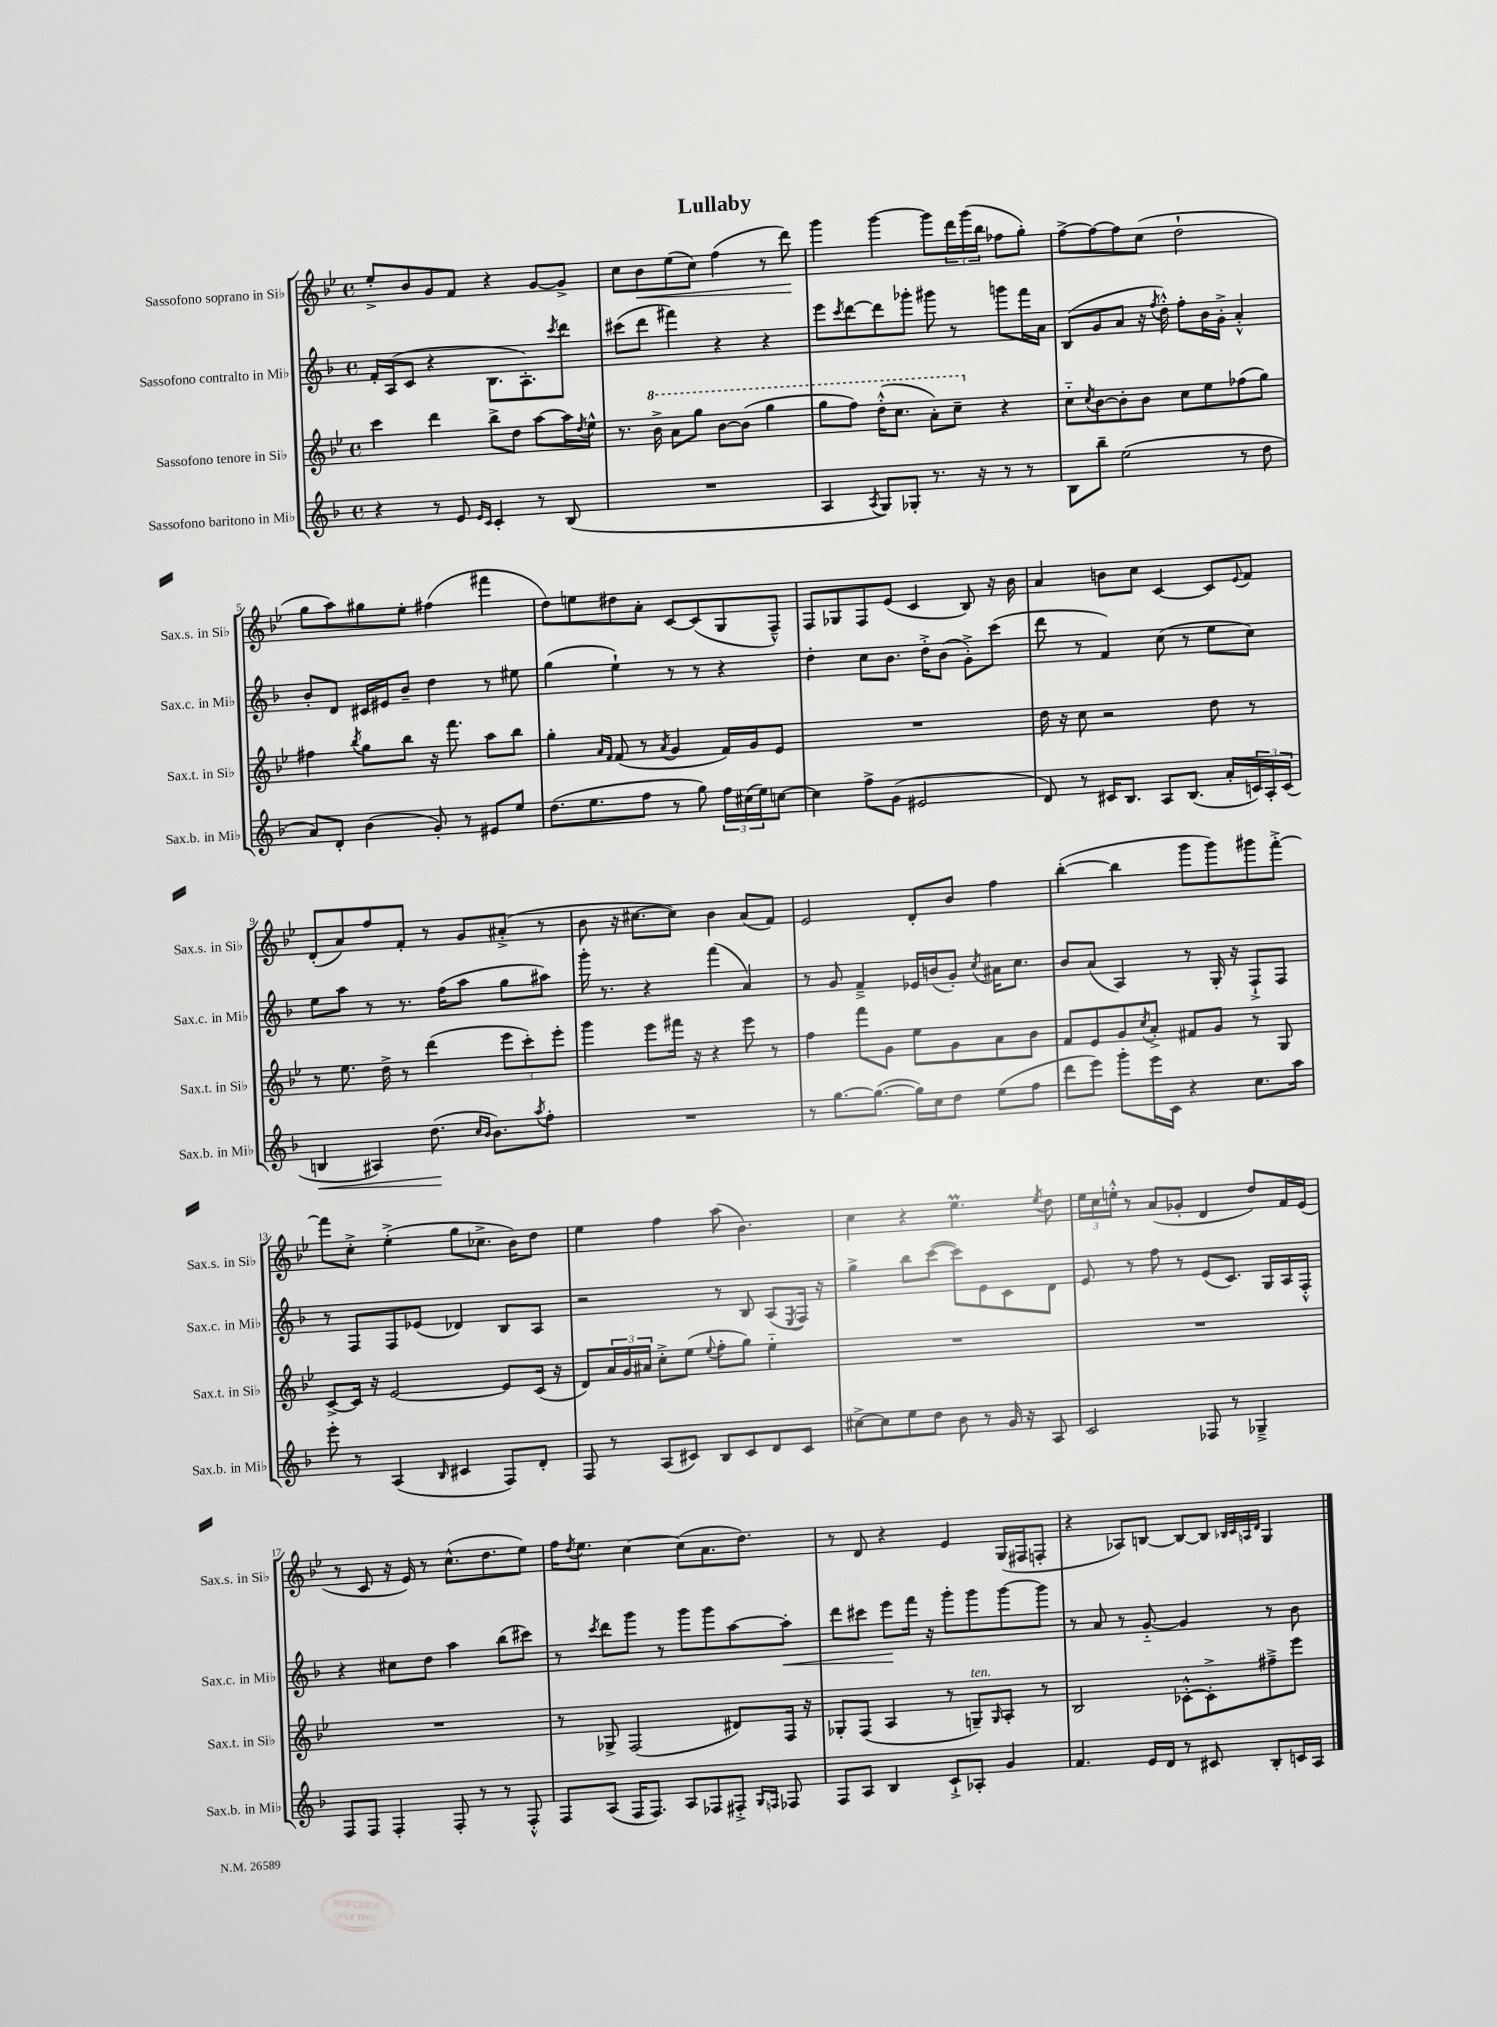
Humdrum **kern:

**kern	**kern	**kern	**kern
*staff4	*staff3	*staff2	*staff1
*clefG2	*clefG2	*clefG2	*clefG2
*k[b-]	*k[b-e-]	*k[b-]	*k[b-e-]
*M4/4	*M4/4	*M4/4	*M4/4
*met(c)	*met(c)	*met(c)	*met(c)
4r	4ccc	16f'	8ee-'^
.	.	(16A	.
.	.	8c	8b-
8r	4ddd	4r	8g
8e	.	.	8f
16qqe	.	.	.
16qqc	.	.	.
4c'	8bb-^	8.B-	4r
.	8dd	.	.
.	.	8.A')	.
8r	[8aa	.	[8g
.	.	8qccc	.
(8B-	16aa]	8ddd	8g^]
.	8qdd	.	.
.	16ee-^^	.	.
=	=	=	=
1r	8.r	(8ccc#	8cc
.	.	8ddd	8b-
.	16bb-^	.	.
.	8aa	4fff#)	(8ee-
.	8ggg	.	8cc)
.	[8bb-	4r	(4ff
.	(8bb-]	.	.
.	4ggg	4r	8r
.	.	.	8ddd)
=	=	=	=
4A	8ggg	8eee	4ggg
.	.	8qccc	.
.	8fff)	[8ddd	.
8qA	.	.	.
8G)	(16ddd'^^	8ddd]	[4ggg
.	8.ccc	.	.
8G-'	.	8ggg-'	.
8.r	8aa')	8ggg#	8ggg]
.	8ccc~	8r	24ddd
.	.	.	(24ggg
16r	.	.	.
.	.	.	24bb-
8r	4r	8ggg	8ff-
8r	.	16fff	8gg')
.	.	16a	.
=	=	=	=
8B-	8cc'~	(8B-	[8ff^
.	8qcc	.	.
8bb-~	[8b-	8g	8ff_
(2ee	8b-']	8a	8ff]
.	8b-	16r	(8cc
.	.	8qff	.
.	.	16dd'^^)	.
.	8cc	8ff'	2dd`
.	8ee-	16b-	.
.	.	16g'^	.
8r	(8ff-	4a'^^	.
8dd	8gg)	.	.
=	=	=	=
8a)	4ff#	8b-'	8gg
8d'	.	8d	8aa)
.	8qbb-	.	.
(4b-	8gg	16c#	8gg#
.	.	16e#	.
.	8bb-	8b-~	8ee-'
8g')	16r	4dd	(4ff#
.	8.fff	.	.
8r	.	.	.
8e#	8aa	8r	4fff#
8ee	8bb-	8ee#	.
=	=	=	=
(8.dd	4gg'	(4gg	8dd)
.	.	.	8ee
8.ee	.	.	.
.	16qqa	.	.
.	16qqf	.	.
.	(8f	4ee`)	8dd#
8ff	8r	.	8a'
.	8qa	.	.
8r	4g	8r	[8c
8gg)	.	8r	(8c]
24ff	16f)	4r	8G
(24cc#	.	.	.
.	16g	.	.
24ee)	.	.	.
[8cc	8e-	.	8F~^^)
=	=	=	=
4cc]	1r	4dd'	8F
.	.	.	8G-
8ff^	.	8cc	8F
(8g	.	8.b-	(8e-
2e#	.	.	4c
.	.	16dd'^	.
.	.	(8b-	.
.	.	8g'^)	8B-)
.	.	(8ccc	16r
.	.	.	16b-
=	=	=	=
8d)	16dd	8ddd	4a
.	16r	.	.
8r	8cc	8r	.
16c#	2r	4f)	8b
8.B-	.	.	.
.	.	.	8cc
8A	.	(8cc	[4c
(8.B-	.	8r	.
.	8dd	8ee	8c]
16a'	.	.	.
.	.	.	8qqe-
24c)	8r	8cc)	8f
24A'	.	.	.
(24c	.	.	.
=	=	=	=
4B	8r	8ee	(8d'
.	8.ee-	8aa	8a)
4A#)	.	8r	8ff
.	16dd^	.	.
.	8r	8.r	8f'
(8.dd	(4ddd	.	8r
.	.	(16ff	.
.	.	8aa	8g
16qqcc	.	.	.
16qqb-	.	.	.
8.b-)	.	.	.
.	12eee-	8gg	(8a#'^
.	12ccc')	.	.
8qaa	.	.	.
8ff'	.	8aa#)	8r
.	12eee-'	.	.
=	=	=	=
1r	4ggg	16ggg'	8b-
.	.	8.r	.
.	.	.	16r
.	.	.	[8.cc#
.	8eee-	4r	.
.	16fff#	.	8cc#])
.	16r	.	.
.	4r	(4fff	4b-
.	8eee-	4a)	(8a
.	8r	.	8f)
=	=	=	=
8r	4ff	8r	2e-
[8.gg	.	8g	.
.	8fff	4f~^	.
(8.gg_	.	.	.
.	8g	.	.
16gg])	8ee-	16e-	8d'
16cc	.	(16b	.
8dd	8g	8g')	8b-
.	.	8qcc	.
(8ee	8a	16a#	4ff
.	.	8.cc	.
8ff	8b-	.	.
=	=	=	=
8ddd	8f	8b-	([4bb-'
8eee)	8e-	(8a	.
8ggg'	8g	4A)	4bb-]
.	8qcc	.	.
16eee	8a'^	.	.
16c	.	.	.
4r	8f#	8r	8ggg
.	8g	16G'	8ggg)
.	.	16r	.
8.cc	8r	8F`^	8ggg#
.	8G	8F	[8fff'^
16aa	.	.	.
=	=	=	=
8eee'	[8c^	8r	8fff]
8r	16c]	8F	8cc'^
.	16r	.	.
(4A	[2e-	8F	(4ee-'^
.	.	(8e-	.
16qqB-	.	.	.
4c#	.	4d-)	8gg
.	.	.	8.cc-^
8F)	8e-]	8B-	.
.	.	.	16b-)
8d'	(16c	8A	8dd
.	16r	.	.
=	=	=	=
8F	8d)	2r	4ee-
8r	24a	.	.
.	24g	.	.
.	24a#	.	.
(8A	8cc'^	.	4ff
8c#)	(8ee-	.	.
.	8qqee-	.	.
8B-	8ff'	8r	(8aa
8c#	8gg)	8B-	4.b-)
8d	4ee-'~	(8A	.
.	.	8qE	.
8c#	.	16F)	.
.	.	16r	.
=	=	=	=
[8cc#^	1r	4gg^	4cc
8cc#]	.	.	.
8ee	.	8bb-	4r
8dd	.	([8ccc	.
8b-	.	8ccc])	4.ee-
8r	.	8e	.
16g	.	8c	.
16r	.	.	.
.	.	.	8qee-
8A	.	8d	8dd
=	=	=	=
2c	1r	8e	24ee-
.	.	.	24cc
.	.	.	24ee'^^
.	.	8r	8r
.	.	8ff	(8a
.	.	8r	8g-'
8F-	.	(8e	4d
8r	.	8.c)	.
4G-~^	.	.	8dd)
.	.	16G	.
.	.	16A	16f
.	.	16F'^^	(16e-
=	=	=	=
8F	1r	4r	8r
8F	.	.	8c
4F'	.	8cc#	16r
.	.	.	16e-)
.	.	8dd	8r
8F'	.	4aa	(8.cc^^
8r	.	.	.
.	.	.	8.dd
8r	.	(8bb-	.
8F'^^	.	8ccc#)	8ee-)
=	=	=	=
8F	8r	8r	16ff
.	.	.	8qdd
.	.	.	8.ee-
.	.	8qccc	.
(8A	8G-^	8ddd	.
16F	(2F	8ggg	[4cc
8.F)	.	.	.
.	.	8r	.
8A	.	8ggg	(8cc]
8F-	.	8ggg	8.a
8F#'^	8d#)	[8aa	.
.	.	.	8.dd)
16qqG	.	.	.
16qqF	.	.	.
8F-	16F	8aa']	.
.	16r	.	.
=	=	=	=
8F	8G-'	8ddd	8r
8A	(8F	8ccc#	8d
4B-	4A	8eee	4r
.	.	16fff	.
.	.	16r	.
8c`^	8r	8ggg'	4e-
8A-'	8G~)	8ggg	.
.	16qqG	.	.
4g	8A'	[8ggg	(16G
.	.	.	16F#
.	8r	8ggg]	8F'
=	=	=	=
4.f	2B-	8r	4r
.	.	8a	.
.	.	8r	8A-)
16e	.	[8g'~	[8B
16d	.	.	.
8r	[8c-'^^	4g]	8B_
8c#	8c-'^]	.	8B]
.	.	.	32qqB-
.	.	.	32qqc
.	.	.	32qqA
.	.	.	32qqd
8B-'	8ff#~^	8r	4G
16c	8eee-	8b-	.
16A	.	.	.
==	==	==	==
*-	*-	*-	*-
